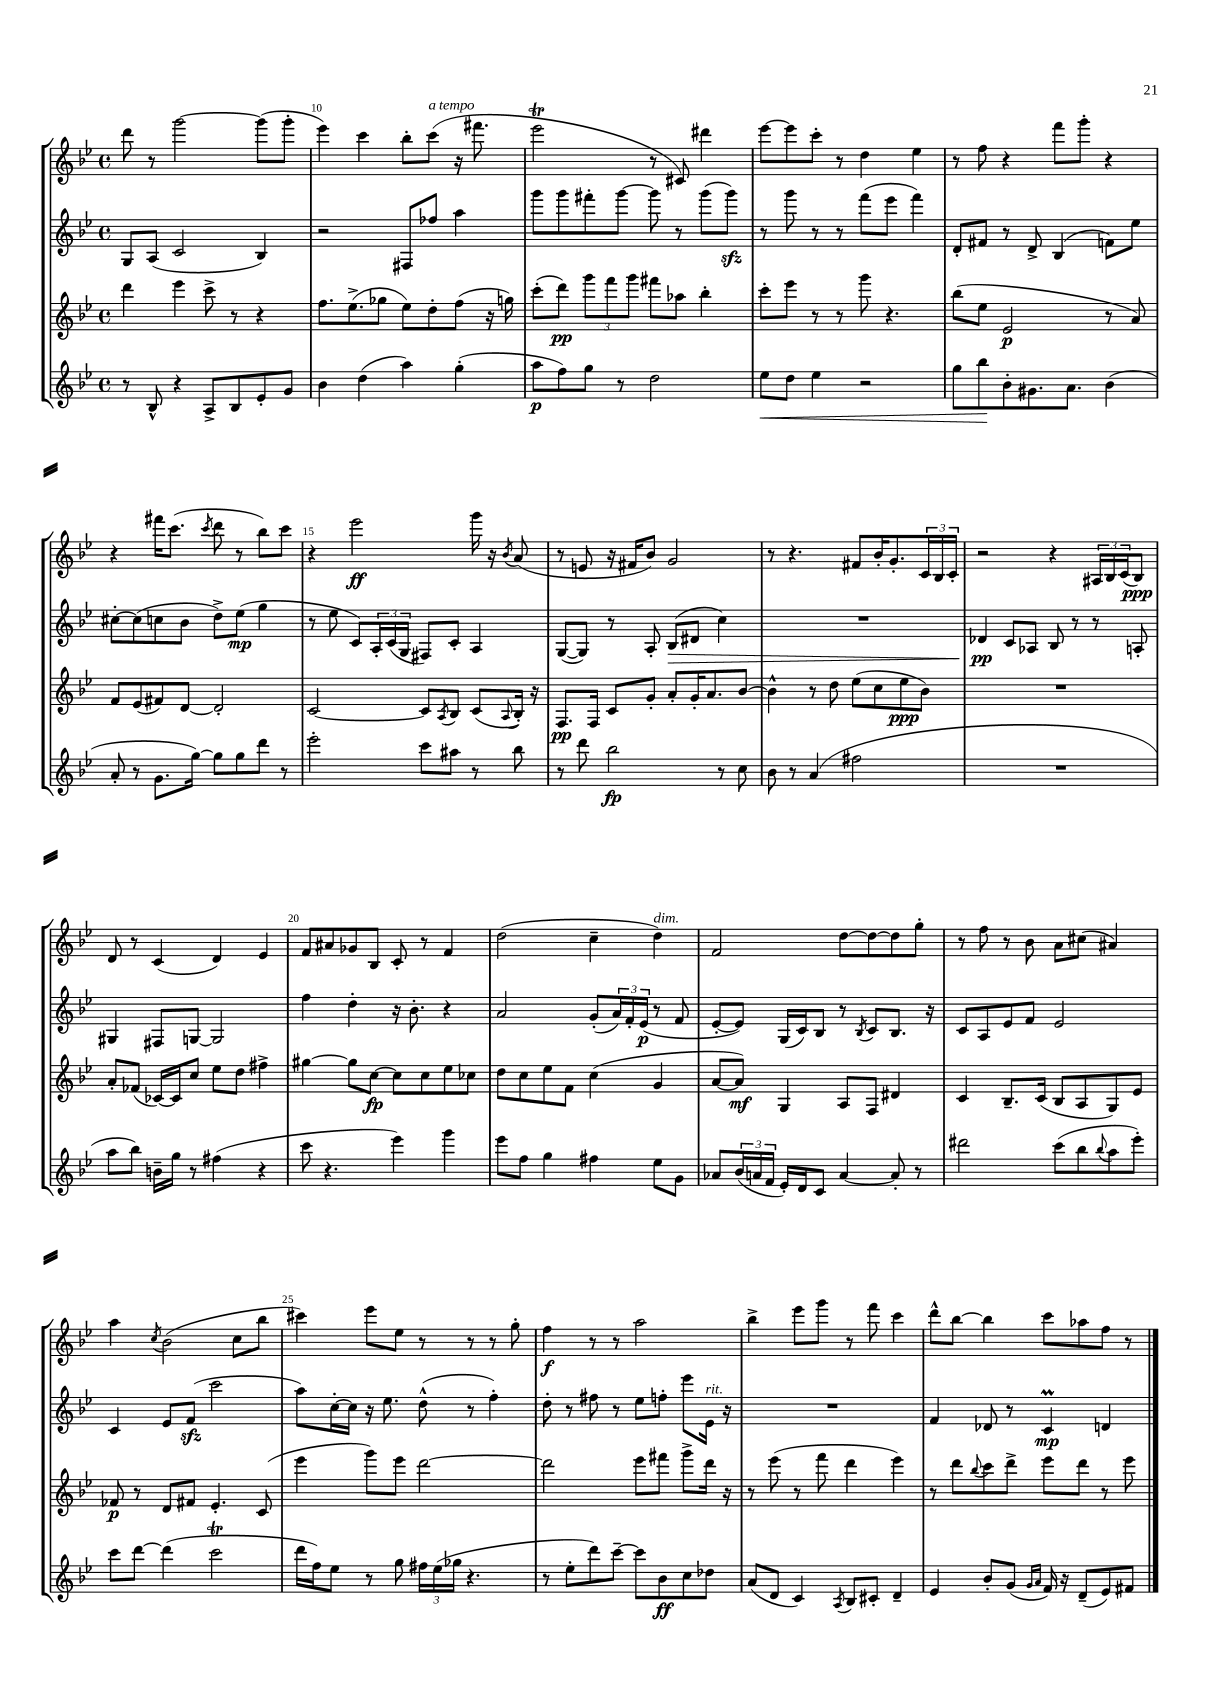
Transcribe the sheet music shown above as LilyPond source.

<<
\new StaffGroup <<
\new Staff = "s0" {
    \clef treble \key bes \major \defaultTimeSignature \time 4/4
    d'''8 r8 g'''2~ g'''8( g'''8-. |
    ees'''4) c'''4 bes''8-. c'''8^\markup { \italic "a tempo" }( r16 fis'''8. |
    ees'''2\trill r8 cis'8) dis'''4 |
    ees'''8~ ees'''8 c'''8-. r8 d''4 ees''4 |
    r8 f''8 r4 f'''8 g'''8-. r4 |
    r4 fis'''16 c'''8.( \acciaccatura { c'''8 } d'''8 r8 bes''8) c'''8 |
    r4 ees'''2\ff g'''16 r16 \acciaccatura { bes'8 } a'8( |
    r8 e'8 r16 fis'16 bes'8) g'2 |
    r8 r4. fis'8 bes'16-. g'8.-. \tuplet 3/2 { c'16 bes16 c'16-. } |
    r2 r4 \tuplet 3/2 { ais16 bes16 c'16( } bes8\ppp) |
    d'8 r8 c'4( d'4) ees'4 |
    f'8 ais'8 ges'8 bes8 c'8-. r8 f'4 |
    d''2( c''4-- d''4^\markup { \italic "dim." }) |
    f'2 d''8~ d''8~ d''8 g''8-. |
    r8 f''8 r8 bes'8 a'8 cis''8( ais'4) |
    a''4 \acciaccatura { c''8 } bes'2( c''8 bes''8 |
    cis'''4) ees'''8 ees''8 r8 r8 r8 g''8-. |
    f''4\f r8 r8 a''2 |
    bes''4-> ees'''8 g'''8 r8 f'''8 c'''4 |
    d'''8-^ bes''8~ bes''4 c'''8 aes''8 f''8 r8 \bar "|." |
}
\new Staff = "s1" {
    \clef treble \key bes \major \defaultTimeSignature \time 4/4
    g8 a8( c'2 bes4) |
    r2 fis8 fes''8 a''4 |
    g'''8 g'''8 fis'''8-. g'''8~ g'''8 r8 g'''8( g'''8\sfz) |
    r8 g'''8 r8 r8 f'''8( ees'''8 f'''4) |
    d'8-. fis'8 r8 d'8-> bes4( f'8) ees''8 |
    cis''8~-. cis''8( c''8 bes'8 d''8->) ees''8\mp( g''4 |
    r8 ees''8 c'8) \tuplet 3/2 { a16-. c'16( g16 } fis8) c'8-. a4 |
    g8~( g8) r8 a8-. bes8\>( dis'8 c''4) |
    R1 |
    des'4\pp\! c'8 aes8 bes8 r8 r8 a8-. |
    gis4 fis8 g8~ g2 |
    f''4 d''4-. r16 bes'8.-. r4 |
    a'2 g'8-.( \tuplet 3/2 { a'16) f'16-. ees'16\p( } r8 f'8 |
    ees'8~-. ees'8) g16( c'16) bes8 r8 \acciaccatura { bes8 } c'8 bes8. r16 |
    c'8 a8 ees'8 f'8 ees'2 |
    c'4 ees'8 f'8\sfz( c'''2 |
    a''8) c''16~-. c''16 r16 ees''8. d''8-^( r8 f''4-.) |
    d''8-. r8 fis''8 r8 ees''8 f''8-. ees'''8 ees'16^\markup { \italic "rit." } r16 |
    R1 |
    f'4 des'8 r8 c'4\prall\mp d'4 \bar "|." |
}
\new Staff = "s2" {
    \clef treble \key bes \major \defaultTimeSignature \time 4/4
    d'''4 ees'''4 c'''8-> r8 r4 |
    f''8. ees''8.->( ges''8 ees''8) d''8-. f''8( r16 g''16) |
    c'''8-.( d'''8\pp) \tuplet 3/2 { g'''8 f'''8 g'''8 } fis'''8 aes''8 bes''4-. |
    c'''8-. ees'''8 r8 r8 g'''8 r4. |
    bes''8( ees''8 ees'2\p r8 a'8) |
    f'8 ees'8( fis'8) d'8~ d'2-. |
    c'2~ c'8 \acciaccatura { a8 } bes8 c'8( \appoggiatura { a8 } bes16-.) r16 |
    f8.\pp f16 c'8 g'8-. a'8-. g'16-. a'8. bes'8~ |
    bes'4-^ r8 d''8 ees''8( c''8 ees''8\ppp bes'8) |
    R1 |
    a'8-. fes'8( ces'16~) ces'16 c''8 ees''8 d''8 fis''4-> |
    gis''4~ gis''8 c''8~\fp c''8 c''8 ees''8 ces''8 |
    d''8 c''8 ees''8 f'8 c''4( g'4 |
    a'8~ a'8\mf) g4 a8 f8 dis'4 |
    c'4 bes8.-- c'16( bes8 a8 g8) ees'8 |
    fes'8\p r8 d'8 fis'8 ees'4.-. c'8( |
    ees'''4 g'''8) ees'''8 d'''2~ |
    d'''2 ees'''8 fis'''8 g'''8-> d'''16 r16 |
    r8 ees'''8( r8 f'''8 d'''4 ees'''4) |
    r8 d'''8 \appoggiatura { bes''8 } c'''8 d'''8-> ees'''8 d'''8 r8 ees'''8 \bar "|." |
}
\new Staff = "s3" {
    \clef treble \key bes \major \defaultTimeSignature \time 4/4
    r8 bes8-^ r4 a8-> bes8 ees'8-. g'8 |
    bes'4 d''4( a''4) g''4-.( |
    a''8\p f''8) g''8 r8 d''2 |
    ees''8\< d''8 ees''4 r2 |
    g''8 bes''8\! bes'8-. gis'8. a'8. bes'4( |
    a'8-. r8 g'8. g''16~) g''8 g''8 d'''8 r8 |
    ees'''2-. c'''8 ais''8 r8 bes''8 |
    r8 d'''8 bes''2\fp r8 c''8 |
    bes'8 r8 a'4( fis''2 |
    R1 |
    a''8 bes''8) b'16-- g''16 r8 fis''4( r4 |
    c'''8 r4. ees'''4) g'''4 |
    ees'''8 f''8 g''4 fis''4 ees''8 g'8 |
    aes'8 \tuplet 3/2 { bes'16( a'16 f'16 } ees'16-.) d'16 c'8 a'4~ a'8-. r8 |
    dis'''2 c'''8( bes''8 \appoggiatura { bes''8 } a''8 ees'''8-.) |
    c'''8 d'''8~ d'''4( c'''2\trill |
    d'''16 f''16) ees''8 r8 g''8 \tuplet 3/2 { fis''16 ees''16( ges''16 } r4. |
    r8 ees''8-. d'''8) c'''8~-- c'''8 bes'8\ff c''8 des''8 |
    a'8( d'8 c'4) \acciaccatura { a8 } bes8 cis'8-. d'4-- |
    ees'4 bes'8-. g'8( \grace { g'16 a'16 } f'16) r16 d'8--( ees'8) fis'8 \bar "|." |
}
>>
>>
\layout { \context { \Score currentBarNumber = #9 \override BarNumber.break-visibility = ##(#f #t #t) barNumberVisibility = #(every-nth-bar-number-visible 5) } }
